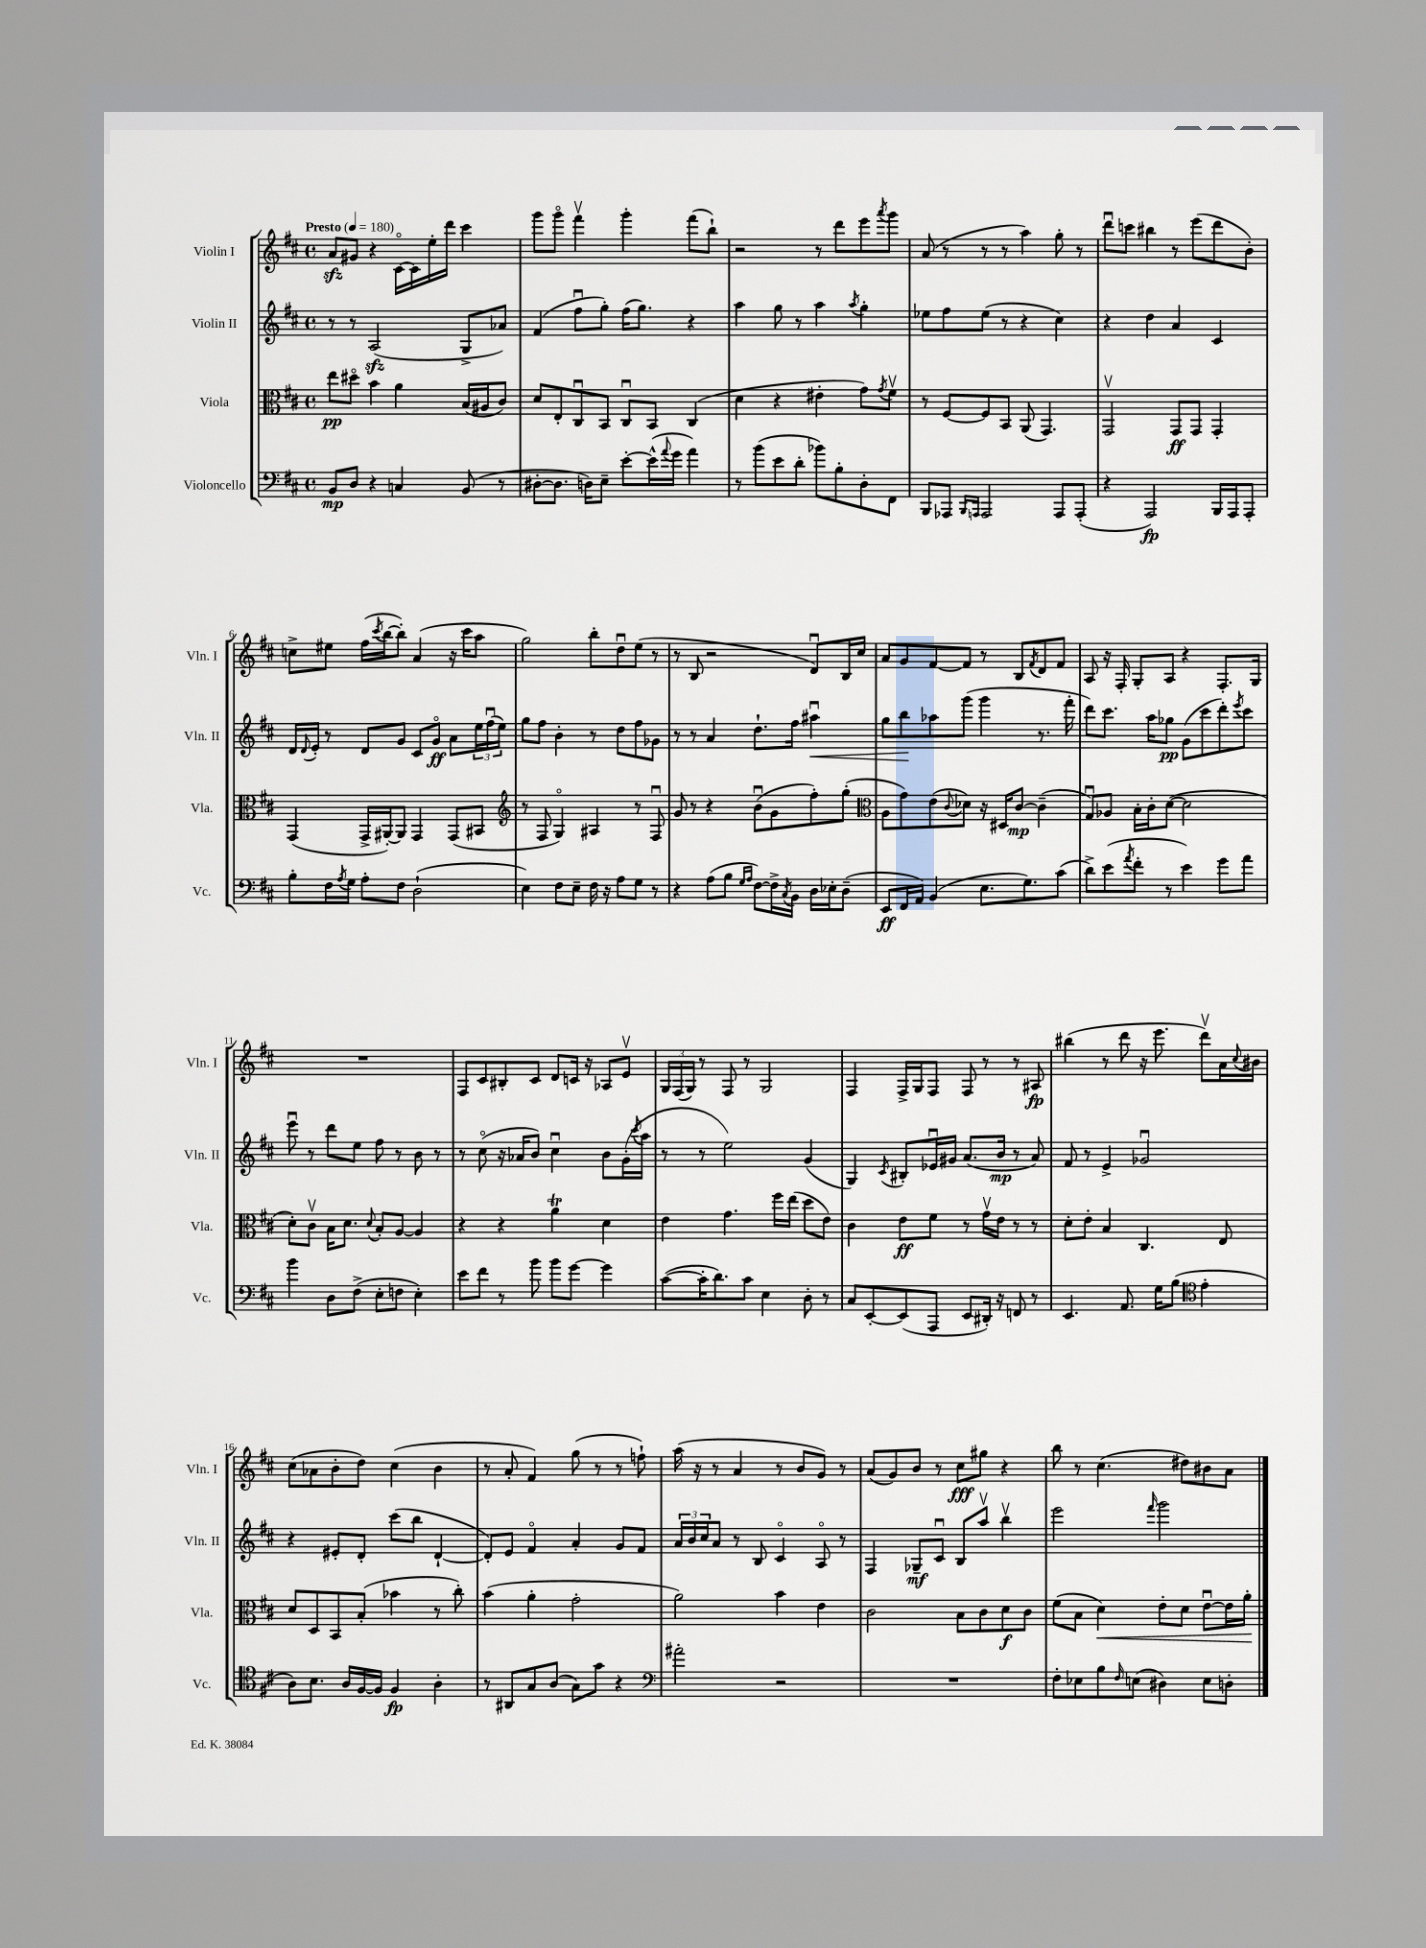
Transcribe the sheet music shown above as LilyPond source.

<<
\new StaffGroup <<
\new Staff = "s0" \with { instrumentName = "Violin I" shortInstrumentName = "Vln. I" } {
    \clef treble \key d \major \defaultTimeSignature \time 4/4 \tempo "Presto" 4 = 180
    a'8\sfz gis'8 r4 cis'16~\flageolet cis'16 e''16-. d'''16 cis'''4 |
    g'''8 g'''8\flageolet fis'''4\upbow g'''4-. fis'''8( b''8-!) |
    r2 r8 d'''8 e'''8 \acciaccatura { a'''8 } g'''8 |
    a'8( r8 r8 r8 a''4) g''8-. r8 |
    d'''8\downbow c'''8 bis''4 r8 e'''8( d'''8 b'8-.) |
    c''8-> eis''8 fis''16( \acciaccatura { cis'''8 } b''16~ b''8-.) a'4( r16 cis'''16 a''8 |
    g''2) b''8-. d''8\downbow e''8( r8 |
    r8 b8 r2 d'8\downbow) b16 cis''16 |
    a'8 g'8 fis'8~ fis'8 r8 b8 \acciaccatura { fis'8 } d'8 fis'8 |
    a8 r16 fis16-. g8-. a8 r4 fis8.-. g16 |
    R1 |
    fis8 cis'8 bis8-. cis'8 d'8 c'16 r16 aes8 e'8\upbow |
    \tuplet 3/2 { g16 fis16( g16) } r8 fis8 r8 g2 |
    fis4 fis16-> g16 fis8 fis8 r8 r8 ais8\fp |
    bis''4( r8 d'''8 r16 e'''8. d'''8\upbow) a'16 \appoggiatura { cis''8 } bis'16 |
    cis''8( aes'8 b'8-. d''8) cis''4( b'4 |
    r8 a'8-. fis'4) g''8( r8 r8 f''8-!) |
    a''16( r16 r8 a'4 r8 b'8 g'8) r8 |
    a'8( g'8) b'8 r8 cis''8\fff gis''8 r4 |
    b''8 r8 cis''4.( dis''8) bis'8 a'8 \bar "|." |
}
\new Staff = "s1" \with { instrumentName = "Violin II" shortInstrumentName = "Vln. II" } {
    \clef treble \key d \major \defaultTimeSignature \time 4/4
    r8 r8 a2\sfz( g8-> aes'8) |
    fis'4( fis''8\downbow g''8-.) fis''16( g''8.) r4 |
    a''4 g''8 r8 a''4 \acciaccatura { a''8 } g''4-. |
    ees''8 fis''8 ees''8( r8 r4 cis''4) |
    r4 d''4 a'4 cis'4 |
    d'16 \appoggiatura { d'8 } e'16-. r8 d'8 g'8 cis'8 g'8\flageolet\ff a'8 \tuplet 3/2 { e''16 fis''16\downbow( e''16) } |
    g''8 fis''8 b'4-. r8 d''8 fis''8 ges'8 |
    r8 r8 a'4 d''8.-! fis''16 ais''4\downbow\< |
    g''8 b''8\! aes''8 g'''8( g'''4 r8. fis'''16-. |
    d'''8) cis'''8. a''16 ges''8\pp g'8( cis'''8 d'''8-.) \acciaccatura { e'''8 } cis'''8 |
    e'''8\downbow r8 d'''8 e''8 fis''8 r8 b'8 r8 |
    r8 cis''8\flageolet( r16 aes'16 b'8) cis''4\downbow b'8 g'16-.( \acciaccatura { cis'''8 } a''16 |
    r8 r8 e''2) g'4( |
    g4) \acciaccatura { cis'8 } bis8-. ees'16\downbow gis'16 a'8.( b'16\mp r8 a'8) |
    fis'8 r8 e'4-> ges'2\downbow |
    r4 eis'8-. d'8-. cis'''8( b''8 d'4~-! |
    d'8-.) e'8 fis'4\flageolet a'4-. g'8 fis'8 |
    \tuplet 3/2 { a'16 b'16 cis''16 } a'8 r8 b8 cis'4\flageolet a8\flageolet r8 |
    fis4 ges8--\mf cis'8\downbow b8 a''8\upbow b''4\upbow |
    e'''2 \grace { fis'''16 } g'''2 \bar "|." |
}
\new Staff = "s2" \with { instrumentName = "Viola" shortInstrumentName = "Vla." } {
    \clef alto \key d \major \defaultTimeSignature \time 4/4
    e''8\pp dis''8\flageolet b'4 a'4 b16( ais16 cis'8) |
    d'8 e8-. cis8\downbow b,8 cis8\downbow b,8 cis4( |
    d'4 r4 eis'4-. g'8) \acciaccatura { g'8 } fis'8\upbow |
    r8 fis8~ fis8 b,8 a,8( g,4.) |
    g,2\upbow g,8\ff g,8 g,4-. |
    g,4( g,16-> ais,16~-.) ais,8 g,4 g,8( bis,8 |
    \clef treble r8 fis8 g4\flageolet) ais4 r8 fis8\downbow |
    g'8 r8 r4 b'8\downbow( g'8 fis''8-.) g''8-.( |
    \clef alto a8 g'8) e'8( \appoggiatura { cis'8 } des'8) r16 dis16 cis'8~\mp cis'4--( |
    g8\downbow) aes8 b16-. cis'16-. d'8~( d'2 |
    d'8-.) cis'8\upbow b16 d'8. \appoggiatura { d'8 } b8-. a8~ a4 |
    r4 r4 a'4\trill d'4 |
    e'4 g'4. fis''16 e''16( d''8 e'8) |
    cis'4 e'8\ff fis'8 r8 g'16\upbow e'16 r8 r8 |
    d'8-. e'8-. b4 cis4. e8 |
    d'8 d8 b,8 b8-.( bes'4 r8 cis''8-.) |
    b'4( a'4-. g'2-. |
    a'2) b'4 e'4 |
    cis'2 b8 cis'8 d'8\f cis'8 |
    fis'8( b8 d'4\<) e'8-. d'8 e'8~\downbow e'16 a'16-.\! \bar "|." |
}
\new Staff = "s3" \with { instrumentName = "Violoncello" shortInstrumentName = "Vc." } {
    \clef bass \key d \major \defaultTimeSignature \time 4/4
    b,8\mp d8 r4 c4 b,8( r8 |
    dis8~-. dis8. d16) e8-- e'8~-. e'16-^( \appoggiatura { a'8 } g'16 a'4) |
    r8 b'8( e'8 d'8-. bes'8) b8-. d8-. fis,8 |
    b,,8 aes,,8 \grace { b,,16 a,,16 } a,,2 a,,8 a,,8-.( |
    r4 a,,2\fp) b,,16 a,,16 a,,8-. |
    b8-. fis16 \acciaccatura { a8 } g16 a8-. fis8 d2-!( |
    e4) fis8 e8-- fis16 r16 a8 g8 r8 |
    r4 a8( b8 \grace { g16 a16 } fis8~) fis16-> \acciaccatura { cis8 } b,16 d16 ees16-. d8--( |
    e,8\ff fis,16 a,16) b,4( e8. g8.) cis'8( |
    d'8->) e'8( \acciaccatura { a'8 } fis'8-. r8 e'4) g'8 a'8 |
    b'4 d8 fis8->( e8-. f8 e4-.) |
    e'8 fis'8 r8 b'8 b'8 g'8~ g'4 |
    cis'8~( cis'16-. d'8.) cis'8 e4 d8-. r8 |
    cis8 e,8~-. e,8( a,,8 e,8 dis,16-.) r16 f,8 r8 |
    e,4. a,8. g16 b8( \clef tenor e'4-. |
    a8) b8. a16 fis16~ fis16 fis4\fp a4-. |
    r8 ais,8 g8 a8( g8) g'8 r4 |
    \clef bass ais'2-. r2 |
    R1 |
    fis8-. ees8 b8 \grace { fis16 } e8( dis4) e8 d8-. \bar "|." |
}
>>
>>
